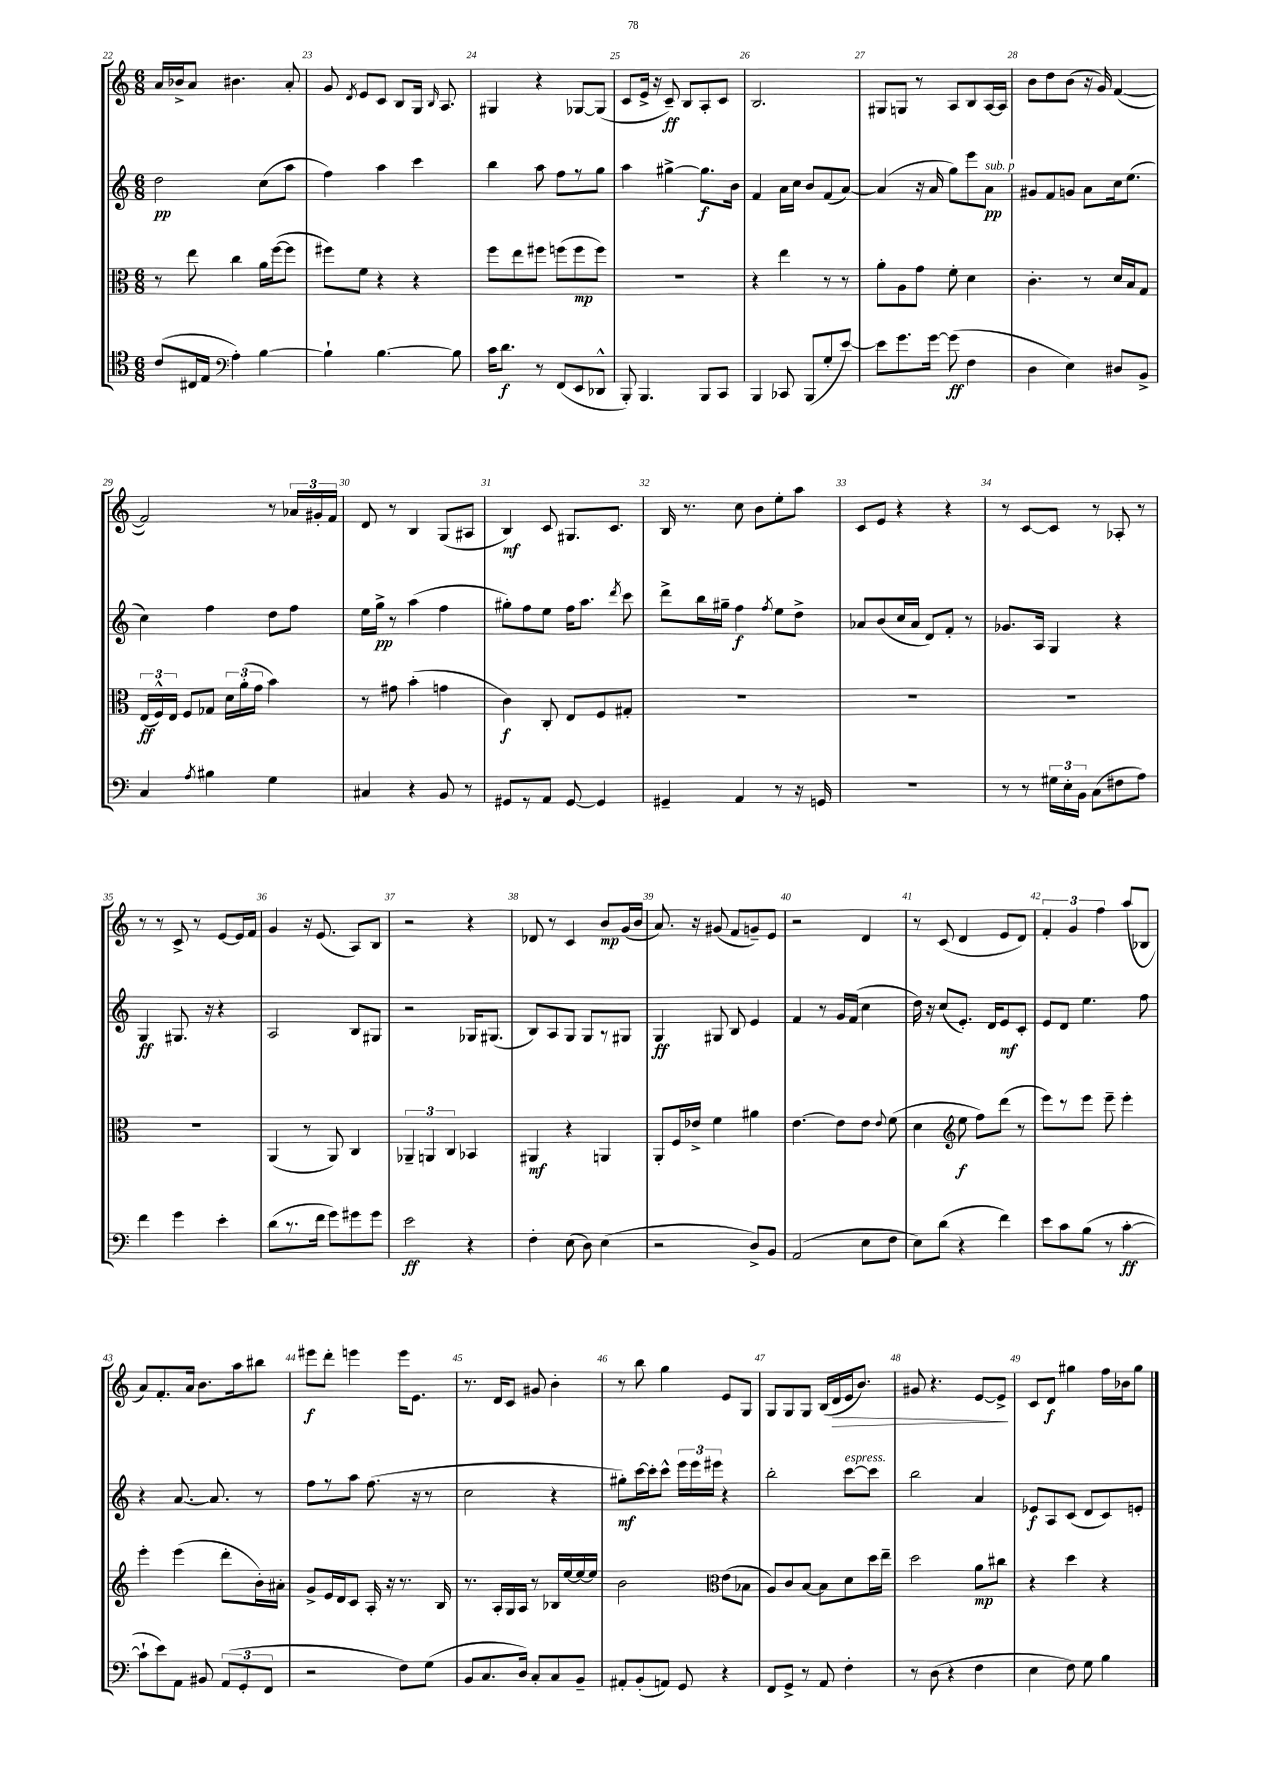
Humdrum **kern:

**kern	**kern	**kern	**kern
*staff4	*staff3	*staff2	*staff1
*clefC4	*clefC3	*clefG2	*clefG2
*k[]	*k[]	*k[]	*k[]
*M6/8	*M6/8	*M6/8	*M6/8
(8c	8r	2dd	16a
.	.	.	16b-^
16C#	8ee	.	8a
16E	.	.	.
*clefF4	*	*	*
4A')	4cc	.	4.b#
[4B	16a	(8cc	.
.	([16ff	.	.
.	8ff]	8aa	8a'
=	=	=	=
4B`]	8ff#)	4ff)	8g
.	.	.	8qd
.	8f	.	8e
[4.B	4r	4aa	8c
.	.	.	8B
.	4r	4ccc	16G
.	.	.	16qqB
.	.	.	8.A
8B]	.	.	.
=	=	=	=
16c	8ff	4bb	4G#
8.d	.	.	.
.	8ee	.	.
8r	8ff#	8aa	4r
(8FF	(8ff	8ff	.
8EE	8ff	8r	[8G-
8DD-^^	8ff)	8gg	(8G-]
=	=	=	=
8BBB')	2.r	4aa	8c
4.BBB	.	.	16e^
.	.	.	16r
.	.	[4gg#^	8c~)
.	.	.	8B
8BBB	.	8.gg#]	8A'
8CC	.	.	8c
.	.	16b	.
=	=	=	=
4BBB	4r	4f	2.B
8CC-	4ee	16a	.
.	.	16cc	.
(8BBB	.	8b	.
8G'	8r	(8f	.
[8e)	8r	[8a)	.
=	=	=	=
8e]	8a'	(4a]	8G#
8.g	8A	.	8G
.	8g	16r	8r
[16g	.	16a	.
(8g]	8f'	8gg)	8A
4F	4d	8eee	8B
.	.	8a	[16A
.	.	.	16A]
=	=	=	=
4D	4.c'	8g#	8b
.	.	8f	8dd
4E)	.	8g	(8b
.	8r	8a	16r
.	.	.	16g)
8D#	16d	16cc	([4f
.	16B	(8.ee	.
8BB^	8G	.	.
=	=	=	=
4C	(24E	4cc)	2f])
.	24F^^)	.	.
.	24E	.	.
.	8F	.	.
8qA	.	.	.
4B#	8G-	4ff	.
.	24d	.	.
.	(24a'	.	.
.	24g	.	.
4G	4b)	8dd	8r
.	.	8ff	24a-
.	.	.	24g#'
.	.	.	24f
=	=	=	=
4C#	8r	16ee	8d
.	.	16gg^	.
.	8g#	8r	8r
4r	(4b'	(4aa	4B
8BB	4g	4ff	(8G
8r	.	.	8A#
=	=	=	=
8GG#	4c)	8gg#')	4B)
8r	.	8ff	.
8AA	8C'	8ee	8c
[8GG#	8E	16ff	8.G#
.	.	8.aa	.
4GG#]	8F	.	.
.	.	.	8.c
.	.	8qddd	.
.	8G#'	8ccc	.
=	=	=	=
4GG#~	2.r	8ddd^	16B
.	.	.	8.r
.	.	16bb	.
.	.	16gg#~	.
4AA	.	4ff	8cc
.	.	.	8b
.	.	8qff	.
8r	.	8ee	8ee'
16r	.	8dd^	8aa
16GG	.	.	.
=	=	=	=
2.r	2.r	8a-	8c
.	.	(8b	8e
.	.	16cc	4r
.	.	16a-	.
.	.	8d)	.
.	.	8f'	4r
.	.	8r	.
=	=	=	=
8r	2.r	8.g-	8r
8r	.	.	[8c
.	.	16A	.
24G#	.	4G	8c]
24E'	.	.	.
24BB	.	.	.
(8C	.	.	8r
8F#	.	4r	8A-'
8A)	.	.	8r
=	=	=	=
4f	2.r	4G	8r
.	.	.	8r
4g	.	8.G#	8c^
.	.	.	8r
.	.	16r	.
4e'	.	4r	[8e
.	.	.	16e]
.	.	.	16f
=	=	=	=
(8d	(4AA	2A	4g
8.r	.	.	.
.	8r	.	16r
16f	.	.	(8.e
8g)	8AA)	.	.
8g#	4C	8B	8A)
8g#	.	8G#	8B
=	=	=	=
2e	6AA-~	2r	2r
.	6AA	.	.
.	6C	.	.
4r	4BB-	16G-	4r
.	.	(8.G#	.
=	=	=	=
4F'	4AA#	8B)	8d-
.	.	8A	8r
(8E	4r	8G	4c
8D)	.	8G	.
(4E	4AA	8r	8b
.	.	8G#	(16g
.	.	.	16b
=	=	=	=
2r	8AA'	4G	8.a)
.	16F	.	.
.	16e-^	.	16r
.	4f	8G#	(8g#
.	.	8B	8f
8D^)	4a#	4e	8g~)
8BB	.	.	8e
=	=	=	=
(2AA	[4.e	4f	2r
.	.	8r	.
.	8e]	16g	.
.	.	(16f	.
8E	8e	4cc	4d
.	8qqe	.	.
8F	(8f	.	.
=	=	=	=
8E)	4d	16dd)	8r
.	.	16r	.
(8d	.	(8cc	(8c
*	*clefG2	*	*
4r	8ee	8.e')	4d
.	8ff)	.	.
.	.	16d	.
4f)	(8ddd	8e	8e
.	8r	8c'	8d)
=	=	=	=
8e	8eee)	8e	6f'
8c	8r	8d	.
.	.	.	6g
(8B	8eee	4.ee	.
.	.	.	6ff
8r	8eee~	.	.
[4c'	4eee'	.	(8aa
.	.	8ff	8B-
=	=	=	=
8c`]	4eee'	4r	8a)
8e)	.	.	8.f'
8AA	(4eee	[8.a	.
.	.	.	16a
8BB#	.	.	8.b
.	.	8.a]	.
(12AA	8ddd'	.	.
.	.	.	16aa
12GG'	.	.	.
.	16b')	8r	8bb#
12FF	.	.	.
.	16a#'	.	.
=	=	=	=
2r	8g^	8ff	8eee#
.	16e	8r	8ddd'
.	16d	.	.
.	8c	8aa	4eee
.	16A'	(8.ff	.
.	16r	.	.
8F)	8.r	.	16eee
.	.	16r	8.e
(8G	.	8r	.
.	16B	.	.
=	=	=	=
8BB	8.r	2cc	8.r
8.C	.	.	.
.	16A'	.	16d
.	16G	.	8c
16D)	16A	.	.
8C'	8r	.	8g#
8C	16B-	4r	4b'
.	[16ee	.	.
8BB~	16ee_	.	.
.	16ee]	.	.
=	=	=	=
8AA#'	2b	8gg#')	8r
(8BB'	.	[16ccc	8bb
.	.	16ccc']	.
8AA)	.	8ccc^^	4gg
8GG	.	24eee	.
.	.	24eee	.
.	.	24eee#	.
*	*clefC3	*	*
4r	(8e	4r	8e
.	8B-	.	8G
=	=	=	=
8FF	8A)	2bb'	8G
8GG^	8c	.	8G
8r	[8B	.	8G
8AA	8B]	.	(16B
.	.	.	16d
4F'	8d	[8ccc	16e
.	.	.	8.b)
.	16dd	8ccc]	.
.	16ee~	.	.
=	=	=	=
8r	2dd	2bb	8g#
(8D	.	.	4.r
4r	.	.	.
4F	8a	4a	[8e
.	8cc#	.	8e^]
=	=	=	=
4E	4r	8e-	8c
.	.	8A	8d
8F)	4dd	(8c	4gg#
8G	.	8d	.
4B	4r	8c)	16ff
.	.	.	16b-
.	.	8e'	8gg#
==	==	==	==
*-	*-	*-	*-
